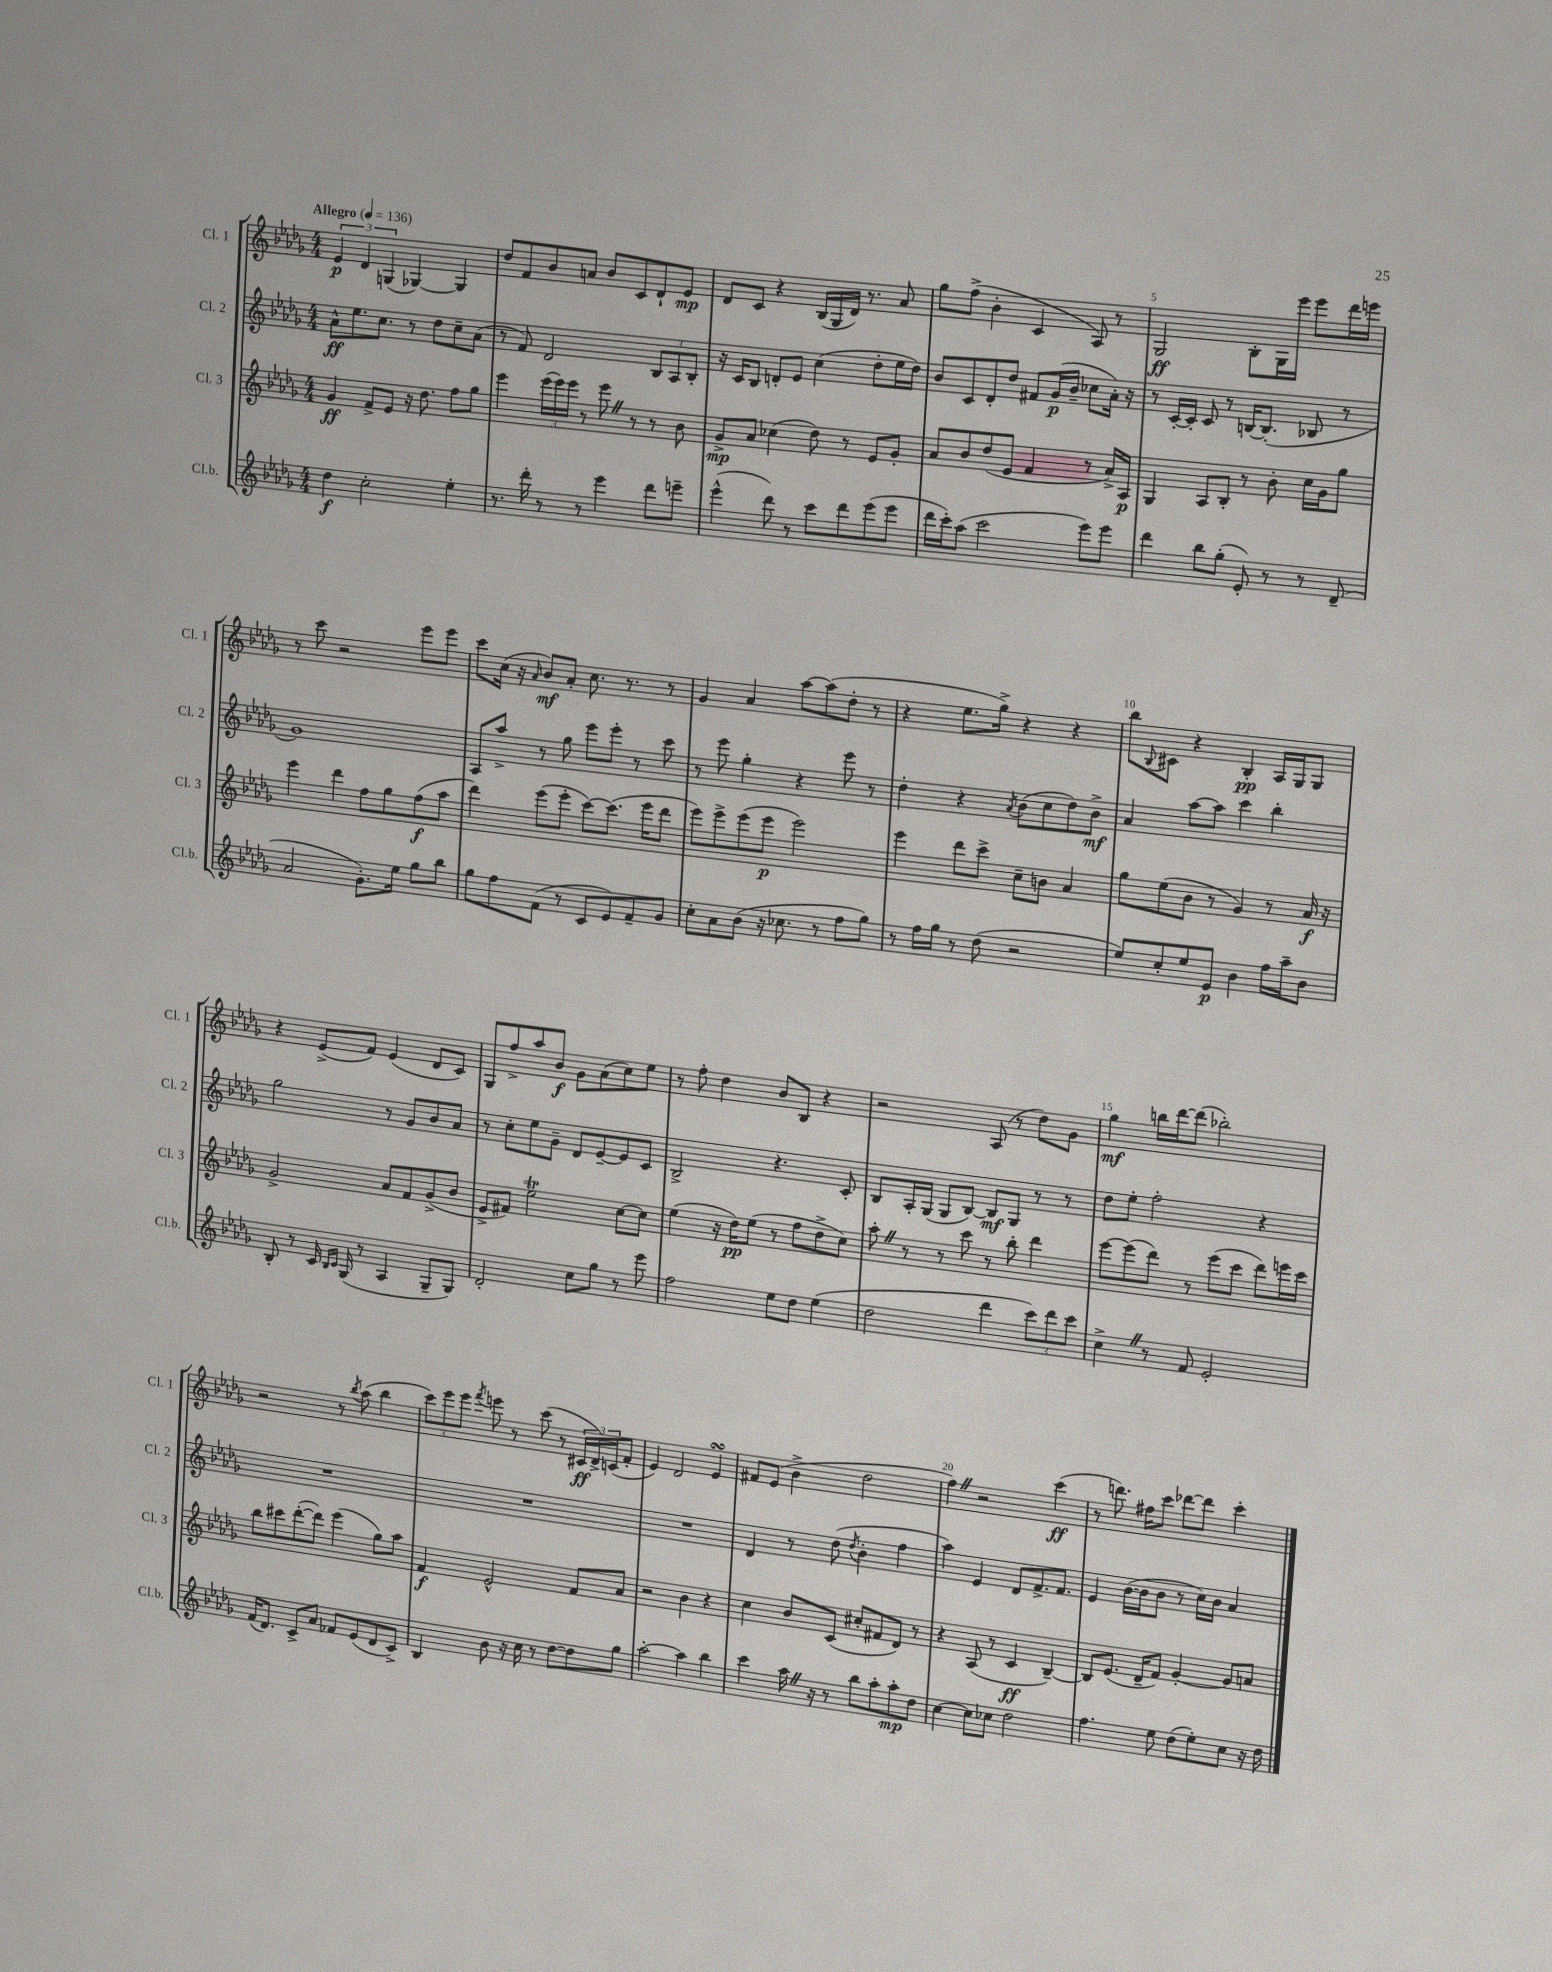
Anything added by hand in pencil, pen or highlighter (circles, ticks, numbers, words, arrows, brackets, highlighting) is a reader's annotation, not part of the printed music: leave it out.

**kern	**dynam	**kern	**dynam	**kern	**dynam	**kern	**dynam
*part4	*part4	*part3	*part3	*part2	*part2	*part1	*part1
*staff4	*staff4	*staff3	*staff3	*staff2	*staff2	*staff1	*staff1
*I"Cl.b.	*	*I"Cl. 3	*	*I"Cl. 2	*	*I"Cl. 1	*
*I'Cl.b.	*	*I'Cl. 3	*	*I'Cl. 2	*	*I'Cl. 1	*
*clefG2	*	*clefG2	*	*clefG2	*	*clefG2	*
*k[b-e-a-d-g-]	*	*k[b-e-a-d-g-]	*	*k[b-e-a-d-g-]	*	*k[b-e-a-d-g-]	*
*M4/4	*	*M4/4	*	*M4/4	*	*M4/4	*
*MM136	*	*MM136	*	*MM136	*	*MM136	*
=1	=1	=1	=1	=1	=1	=1	=1
!	!	!	!	!	!	!LO:TX:a:B:t=Allegro	!
4dd-\	f	4g-/	ff	8a-^^\L	ff	6e-/	p
.	.	.	.	8.ee-\	.	.	.
.	.	.	.	.	.	6d-/	.
2cc'\	.	8f^/L	.	.	.	.	.
.	.	.	.	8.cc\J	.	.	.
.	.	.	.	.	.	(6Gn/	.
.	.	8e-/J	.	.	.	.	.
.	.	16r	.	8r	.	[4G-X/)	.
.	.	8.dd-\	.	.	.	.	.
.	.	.	.	8dd-\L	.	.	.
4ee-'\	.	8ff\L	.	8cc~\	.	4G-/]	.
.	.	8gg-\J	.	(8a-\J	.	.	.
=2	=2	=2	=2	=2	=2	=2	=2
8.r	.	4eee-\	.	8r	.	8dd-/L	.
.	.	.	.	8f/)	.	8f/	.
16ddd-'\	.	.	.	.	.	.	.
8r	.	(24eee-\LL	.	2d-/	.	8b-/	.
.	.	24eee-\)	.	.	.	.	.
.	.	24eee-\JJ	.	.	.	.	.
8r	.	8r	.	.	.	8an/J	.
4eee-\	.	8eee-Z\	.	.	.	8b-/L	.
.	.	8r	.	.	.	8c/	.
8ddd-\L	.	8r	.	12B-/L	.	8d-`/	.
.	.	.	.	12A-/	.	.	.
8eeen~\J	.	8b-\	.	.	.	8e-/J	mp
.	.	.	.	12B-'/J	.	.	.
=3	=3	=3	=3	=3	=3	=3	=3
(4eee-^^\	.	8g-^/L	mp	16r	.	8d-/L	.
.	.	.	.	16c/KL	.	.	.
.	.	8a-/J	.	8B-/J	.	8c/J	.
8ddd-\)	.	(4cc-X\	.	8dn'/L	.	4r	.
8r	.	.	.	8e-/J	.	.	.
8ccc\L	.	8dd-\)	.	(4cc\	.	(16B-/LL	.
.	.	.	.	.	.	16G-/	.
8ddd-\	.	8r	.	.	.	16d-/JJ)	.
.	.	.	.	.	.	8.r	.
(8eee-\	.	8e-/L	.	8dd-'\L	.	.	.
8eee-\J	.	8g-'/J	.	16ee-\L	.	8a-/	.
.	.	.	.	16dd-\JJ)	.	.	.
=4	=4	=4	=4	=4	=4	=4	=4
16ddd-\LL	.	8a-/L	.	8b-/L	.	8gg-\L	.
16ccc'\J)	.	.	.	.	.	.	.
(8aa-\J	.	8b-/	.	8c/	.	(8ff^\J	.
2ccc\	.	(8dd-/	.	8d-'/	.	4b-'\	.
.	.	8e-/J	.	8dd-/J	.	.	.
.	.	4f/	.	8f#X/L	.	4c/	.
.	.	.	.	(16g-/L	p	.	.
.	.	.	.	16b-~/JJ	.	.	.
8eee-\L)	.	8r	.	8cc-X\L	.	8A-/)	.
8eee-\J	.	16a-^/LL)	.	16a-'\Jk)	.	8r	.
.	.	16A-/JJ	p	16r	.	.	.
=5	=5	=5	=5	=5	=5	=5	=5
4ddd-\	.	4G-/	.	8r	.	2G-/	ff
.	.	.	.	[16c'/LL	.	.	.
.	.	.	.	16c'/JJ]	.	.	.
8bb-\L	.	8A-/L	.	8c/	.	.	.
(8gg-'\J	.	8B-'/J	.	8r	.	.	.
8e-'/)	.	8r	.	[16Bn/KL	.	8B-'\L	.
.	.	.	.	(8.B'/J]	.	.	.
8r	.	8b-'\	.	.	.	16G-\L	.
.	.	.	.	.	.	16eee-\JJ	.
8r	.	16cc\LL	.	8B-X/	.	8eee-\L	.
.	.	16g-\J	.	.	.	.	.
(8d-~/	.	8gg-\J	.	8r	.	16ddd-\L	.
.	.	.	.	.	.	16eeen\JJ	.
!!LO:LB:g=z
=6	=6	=6	=6	=6	=6	=6	=6
2a-/	.	4eee-\	.	1g-)	.	8r	.
.	.	.	.	.	.	8ccc\	.
.	.	4ddd-\	.	.	.	2r	.
8.g-'\L)	.	8ff\L	.	.	.	.	.
.	.	8gg-\	.	.	.	.	.
16ee-\Jk	.	.	.	.	.	.	.
8gg-\L	.	(8ff\	f	.	.	8eee-\L	.
8bb-\J	.	8aa-\J	.	.	.	8eee-\J	.
=7	=7	=7	=7	=7	=7	=7	=7
8gg-\L	.	4ddd-\)	.	8A-/L	.	8ccc\L	.
8ff\	.	.	.	8aa-^/J	.	(16cc\Jk	.
.	.	.	.	.	.	16r	.
.	.	.	.	.	.	16qqa-/	.
(8f\J	.	(8eee-\L	.	8r	.	8b-/L)	mf
8r	.	8eee-'\J	.	8gg-\	.	8a-'/J	.
8c/L	.	[8ccc\L)	.	8eee-\L	.	8.cc\	.
8e-/)	.	(8.ccc\J]	.	8eee-'\J	.	.	.
.	.	.	.	.	.	8.r	.
8f~/	.	.	.	8r	.	.	.
.	.	16eee-\KL	.	.	.	.	.
8g-/J	.	8ddd-\J	.	8ccc\	.	8r	.
=8	=8	=8	=8	=8	=8	=8	=8
8cc'\L	.	8eee-\L)	.	8r	.	4g-/	.
8a-\	.	8eee-^\	.	8eee-\	.	.	.
(8b-\J	.	(8eee-\	.	4gg-'\	.	4a-/	.
16r	.	8eee-\J	p	.	.	.	.
8.cc-X\	.	.	.	.	.	.	.
.	.	2eee-\)	.	4r	.	[8aa-\L	.
8r	.	.	.	.	.	(8aa-\]	.
8ff\L	.	.	.	8eee-\	.	8dd-'\J	.
8gg-\J)	.	.	.	8r	.	8r	.
=9	=9	=9	=9	=9	=9	=9	=9
8r	.	4eee-\	.	4dd-'\	.	4r	.
16ff\LL	.	.	.	.	.	.	.
16gg-\JJ	.	.	.	.	.	.	.
8r	.	8ddd-\L	.	4r	.	8.ee-\L	.
(8dd-\	.	8ccc^\J	.	.	.	.	.
.	.	.	.	.	.	16gg-^\Jk)	.
.	.	.	.	8qa-/	.	.	.
2r	.	8cc~\L	.	(8b-\L	.	4r	.
.	.	8bn\J	.	8cc\	.	.	.
.	.	4a-/	.	8dd-\)	.	4r	.
.	.	.	.	8b-^\J	mf	.	.
=10	=10	=10	=10	=10	=10	=10	=10
8ee-/L)	.	8gg-\L	.	4a-/	.	8bb-\L	.
.	.	.	.	.	.	8qqB-/	.
8cc'/	.	(8ee-\	.	.	.	8c#X\J	.
8ee-/	.	8b-\J	.	[8aa-\L	.	4r	.
8e-/J	p	8r	.	8aa-\J]	.	.	.
4b-\	.	4g-/)	.	4ccc\	.	4B-'/	pp
16ff\LL	.	8r	.	4bb-'\	.	16A-/LL	.
16aa-~\J	.	.	.	.	.	16G-/J	.
8b-\J	.	16a-/	f	.	.	8G-/J	.
.	.	16r	.	.	.	.	.
!!LO:LB:g=z
=11	=11	=11	=11	=11	=11	=11	=11
8B-'/	.	2g-^/	.	2gg-\	.	4r	.
8r	.	.	.	.	.	.	.
16c/	.	.	.	.	.	(8e-^/L	.
16qqB-/LL	.	.	.	.	.	.	.
16qqc/JJ	.	.	.	.	.	.	.
(16G-/	.	.	.	.	.	.	.
8r	.	.	.	.	.	8f/J)	.
4A-/	.	8a-/L	.	8r	.	(4e-/	.
.	.	8f/	.	8g-/L	.	.	.
8G-~/L	.	(8g-^/	.	8b-/	.	8d-/L	.
8G-/J)	.	8b-/J	.	8a-/J	.	8c/J)	.
=12	=12	=12	=12	=12	=12	=12	=12
2d-'/	.	8e-^/L	.	8r	.	8G-/L	.
.	.	8f#X/J)	.	8cc'\L	.	8ff^/	.
.	.	2ee-T\	.	8ee-\	.	8aa-/	.
.	.	.	.	8g-~\J	.	8b-/J	f
8cc\L	.	.	.	8d-/L	.	8g-\L	.
8gg-\J	.	.	.	[8e-~/	.	(8a-\	.
8r	.	[8cc\L	.	8e-/]	.	8cc\)	.
8eee-\	.	8cc\J]	.	8c/J	.	8ee-\J	.
=13	=13	=13	=13	=13	=13	=13	=13
2ff\	.	(4ee-\	.	2B-^/	.	8r	.
.	.	.	.	.	.	8ff'\	.
.	.	16r	.	.	.	4dd-\	.
.	.	16dd-\KL)	pp	.	.	.	.
.	.	(8ee-\J	.	.	.	.	.
8ee-\L	.	8r	.	4.r	.	8b-/L	.
8dd-\J	.	8ff\L	.	.	.	8B-/J	.
(4ee-\	.	8dd-^\	.	.	.	4r	.
.	.	8cc\J)	.	8c'/	.	.	.
=14	=14	=14	=14	=14	=14	=14	=14
2dd-\	.	8aa-'Z\	.	8B-/L	.	2r	.
.	.	8r	.	16A-'/L	.	.	.
.	.	.	.	(16G-/JJ	.	.	.
.	.	8r	.	8G-/L	.	.	.
.	.	8ccc\	.	[8B-/J)	.	.	.
4ddd-\	.	8r	.	8B-/L]	mf	(8A-/	.
.	.	8bb-'\	.	8G-/J	.	8r	.
12ccc\L)	.	4ddd-\	.	8r	.	8dd-\L)	.
12ddd-\	.	.	.	.	.	.	.
.	.	.	.	8r	.	8g-\J	.
12ccc\J	.	.	.	.	.	.	.
=15	=15	=15	=15	=15	=15	=15	=15
4cc^Z\	.	[8eee-\L	.	8dd-\L	.	4gg-\	mf
.	.	(8eee-\]	.	8ee-'\J	.	.	.
8r	.	8ddd-\J)	.	2ff'\	.	16bbn\LL	.
.	.	.	.	.	.	[16ddd-\J	.
8f/	.	8r	.	.	.	(8ddd-\J]	.
2e-'/	.	(8eee-\L	.	.	.	2bb-X'\)	.
.	.	8ccc\J	.	.	.	.	.
.	.	8ddd-\L)	.	4r	.	.	.
.	.	16eeen\L	.	.	.	.	.
.	.	16ccc\JJ	.	.	.	.	.
!!LO:LB:g=z
=16	=16	=16	=16	=16	=16	=16	=16
(16f/KL	.	8bb-\L	.	1r	.	2r	.
8.d-/J)	.	.	.	.	.	.	.
.	.	8ccc#X\	.	.	.	.	.
8c^/L	.	([8ddd-'\	.	.	.	.	.
8a-/J	.	8ddd-\J])	.	.	.	.	.
8f-X/L	.	(4eee-\	.	.	.	8r	.
.	.	.	.	.	.	8qbb-/	.
(8e-/	.	.	.	.	.	(8aa-\	.
8d-/	.	8gg-\L)	.	.	.	4bb-\	.
8c^/J)	.	8aa-\J	.	.	.	.	.
=17	=17	=17	=17	=17	=17	=17	=17
4B-/	.	4f/	f	1r	.	12ccc\L)	.
.	.	.	.	.	.	12eee-\	.
.	.	.	.	.	.	12eee-\J	.
.	.	.	.	.	.	8qfff/	.
8b-\	.	2e-^^/	.	.	.	8eeen\	.
16r	.	.	.	.	.	8r	.
16cc\	.	.	.	.	.	.	.
8r	.	.	.	.	.	(8ccc\	.
[8dd-\L	.	.	.	.	.	8r	.
8dd-\]	.	8f/L	.	.	.	24c#X/LL	ff
.	.	.	.	.	.	24d-^/)	.
.	.	.	.	.	.	(24cn/J	.
8gg-\J	.	8a-/J	.	.	.	8f'/J	.
=18	=18	=18	=18	=18	=18	=18	=18
[2aa-'\	.	2r	.	1r	.	4e-/)	.
.	.	.	.	.	.	2d-/	.
4aa-\]	.	4b-\	.	.	.	.	.
4bb-\	.	4r	.	.	.	4e-sSSS/	.
=19	=19	=19	=19	=19	=19	=19	=19
4ccc\	.	4cc\	.	4d-/	.	8f#X/L	.
.	.	.	.	.	.	(8e-/J	.
16aa-Z\	.	8b-/L	.	8r	.	4b-^\	.
16r	.	.	.	.	.	.	.
8r	.	(8c/J	.	(8dd-\	.	.	.
.	.	.	.	8qdd-/	.	.	.
8bb-\L	.	8cc#X'/L	.	4b-'\	.	2dd-\	.
8aa-'\	.	8f#X/	.	.	.	.	.
8aa-'\	mp	8d-/J)	.	4ff\	.	.	.
8dd-\J	.	8r	.	.	.	.	.
=20	=20	=20	=20	=20	=20	=20	=20
[4cc\	.	4r	.	4aa-\)	.	4ffZ\)	.
8cc\L]	.	(8A-/	.	4e-/	.	2r	.
8cc-X\J	.	8r	.	.	.	.	.
2dd-\	.	4c/	ff	8d-/L	.	.	.
.	.	.	.	8.f^/	.	.	.
.	.	[4B-~/)	.	.	.	(4ccc\	ff
.	.	.	.	8.f/J	.	.	.
=21	=21	=21	=21	=21	=21	=21	=21
4.ff\	.	8B-/L]	.	4e-/	.	8r	.
.	.	(8.e-/J	.	.	.	8.dddn\)	.
.	.	.	.	([16b-\LL	.	.	.
.	.	16d-~/KL	.	16b-\J]	.	16ff#X\KL	.
8ee-\	.	8f/J)	.	8b-\J	.	8ccc\J	.
(8dd-\L	.	[4g-'/	.	8r	.	[8ddd-X\L	.
8ee-'\)	.	.	.	16cc\LL)	.	8ddd-\J]	.
.	.	.	.	16b-\JJ	.	.	.
8cc\J	.	8g-/L]	.	4a-/	.	4ccc'\	.
16r	.	8an/J	.	.	.	.	.
16dd-\	.	.	.	.	.	.	.
==	==	==	==	==	==	==	==
*-	*-	*-	*-	*-	*-	*-	*-
